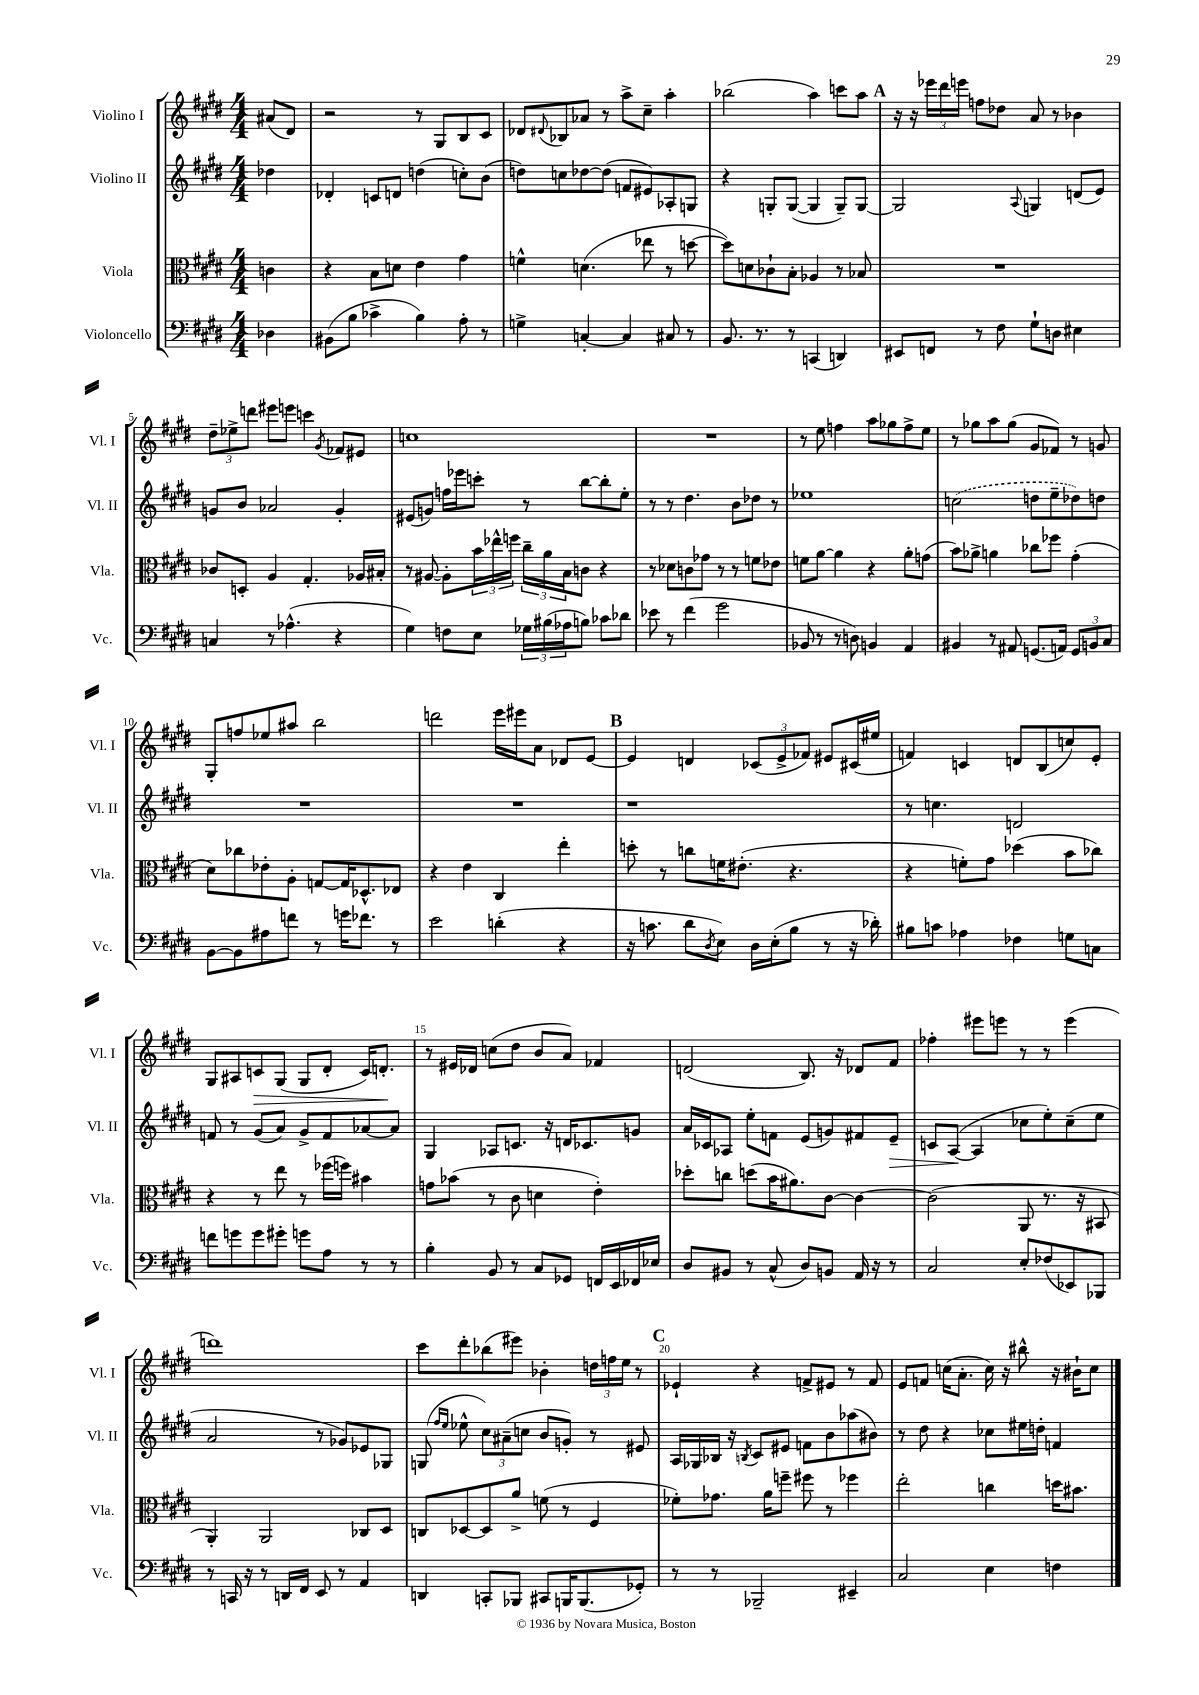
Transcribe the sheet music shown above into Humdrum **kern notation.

**kern	**kern	**kern	**kern
*staff4	*staff3	*staff2	*staff1
*clefF4	*clefC3	*clefG2	*clefG2
*k[f#c#g#d#]	*k[f#c#g#d#]	*k[f#c#g#d#]	*k[f#c#g#d#]
*M4/4	*M4/4	*M4/4	*M4/4
4D-	4c	4dd-	(8a#
.	.	.	8d#)
=	=	=	=
(8BB#	4r	4d-'	2r
8B	.	.	.
4c-^	8B	8c	.
.	8d	8d	.
4B)	4e	(4dd	8r
.	.	.	8G#
8A'	4g#	8cc')	8B
8r	.	(8b	8c#
=	=	=	=
4G^	4f^^	8dd)	8d-
.	.	.	8qqd#
.	.	8cc	8B-
[4C'	(4.d	[8dd-	8a-
.	.	(8dd-]	8r
4C]	.	8f	8aa^
.	8ee-	8e#)	8cc#~
8C#	8r	8A-'	4aa'
8r	[8dd	8G	.
=	=	=	=
8.BB	8dd])	4r	(2bb-
.	8d	.	.
8.r	.	.	.
.	8c-`	8G'	.
8r	8B'	([8G	.
(4CC	4A-	4G]	4aa)
4DD)	8r	8G~)	8ccc
.	8B-	[8G	8aa
=	=	=	=
8EE#	1r	2G]	16r
.	.	.	16r
8FF	.	.	24eee-
.	.	.	24ddd#
.	.	.	24eee
8r	.	.	8ff
8F#	.	.	8dd-
.	.	8qqA	.
8G#`	.	4G	8a
8D	.	.	8r
4E#	.	(8d	4b-
.	.	8e)	.
=	=	=	=
4C	8c-	8g	12dd#~
.	.	.	12ee-^
.	8D'	8b	.
.	.	.	12ddd
8r	4A	2a-	8eee#
(4.A-^^	.	.	8eee
.	4.G#'	.	4ccc
.	.	.	8qg#
4r	.	4g'	8f-
.	16A-	.	8e#
.	16B#'	.	.
=	=	=	=
4G#)	8r	(8e#	1cc
.	[8A#	8g)	.
8F	8A#']	16ff	.
.	.	16eee-	.
8E	24b	8ccc'	.
.	24ee-^^	.	.
.	24ff	.	.
24G-	24cc#~	8r	.
(24B#	24a	.	.
24A-	24B	.	.
8B)	8c	[8bb	.
8c-	4r	8bb']	.
8d-	.	8ee'	.
=	=	=	=
8e-	8r	8r	1r
8r	8d-	8r	.
(4f#	8c	4.dd#	.
.	8g-	.	.
2g#	8r	.	.
.	8r	8b	.
.	8f	8dd-	.
.	8e-	8r	.
=	=	=	=
8BB-	8f	1ee-	8r
8r	[8a	.	8ee
8r	4a]	.	4ff
8D)	.	.	.
4BB	4r	.	8aa
.	.	.	8gg-
4AA	8a'	.	8ff^
.	(8g	.	8ee
=	=	=	=
4BB#	8b)	(2cc	8r
.	8a-^	.	8gg-
8r	4a	.	8aa
8AA#	.	.	(8gg-
(8.GG	8cc-	8dd	8g#
.	8ff-	8ee~	8f-)
16AA)	.	.	.
12GG	(4g#'	8dd-)	8r
12BB	.	.	.
.	.	8dd	8g
12C#	.	.	.
=	=	=	=
[8BB	8d#)	1r	8G#'
8BB]	8cc-	.	8ff
8A#	8e-'	.	8ee-
8f	8A'	.	8aa#
8r	[8G	.	2bb
16g	16G]	.	.
8.f-	8.D-^^	.	.
8r	8E-	.	.
=	=	=	=
2e	4r	1r	2ddd
.	4e	.	.
(4d'	4C#	.	16eee
.	.	.	16eee#
.	.	.	8a
4r	4ee'	.	8d-
.	.	.	[8e
=	=	=	=
16r	8dd'	1r	4e]
8.c	.	.	.
.	8r	.	.
8d#	8cc	.	4d
8qD#	.	.	.
8E)	16f	.	.
.	(8.e#'	.	.
16D#	.	.	(12c-
(16E'	.	.	.
.	.	.	12e^
8B	4.r	.	.
.	.	.	12f-)
8r	.	.	8e#
16r	.	.	(16c#
16d-')	.	.	16ee#
=	=	=	=
8B#	4r	8r	4f)
8c	.	4.cc	.
4A-	8f')	.	4c
.	8g#	.	.
4F-	(4dd-	2d	8d
.	.	.	(8B
8G	8b	.	8cc)
8C	8cc-)	.	8e'
=	=	=	=
8f	4r	8f	8G#
8g	.	8r	8A#
8g	8r	(8g#	8c
8g#'	8ee	8a)	(8G#
8g	8r	8g#^	8G#
8A	(16ff-	8f	8d#'
.	16ff)	.	.
8r	4b#	[8a-	16c)
.	.	.	8.d'
8r	.	8a-]	.
=	=	=	=
4B'	8g	4G#	8r
.	(8b-	.	16e#
.	.	.	16d-
8BB	8r	8A-	(8cc
8r	8c#	8.c	8dd#
8C#	4d	.	8b
.	.	16r	.
8GG-	.	16d	8a)
.	.	8.c-	.
16FF	4e')	.	4f-
16EE	.	.	.
16FF-	.	8g	.
16E-	.	.	.
=	=	=	=
8D#	8dd-'	16a	(2d
.	.	16c-	.
8BB#	8cc	8A-	.
8r	(8dd	8ee'	.
(8C#^^	16b	8f	.
.	8.a#)	.	.
8D#)	.	(8e	8.B)
8BB	[8c#	8g)	.
.	.	.	16r
16AA	4c#_	8f#	8d-
16r	.	.	.
8r	.	8e~	8f#
=	=	=	=
2C#	(2c#]	8c	4ff-'
.	.	([8A	.
.	.	4A]	8eee#
.	.	.	8eee
8E'	8AA	8cc-	8r
(8F-	8.r	8ee')	8r
8EE-)	.	(8cc-~	(4eee
.	16r	.	.
8BBB-	8BB#	8ee	.
=	=	=	=
8r	4AA')	2a	1ddd)
16CC	.	.	.
16r	.	.	.
8r	2AA	.	.
16DD	.	.	.
16FF#	.	.	.
8EE	.	8r	.
8r	.	8g-)	.
4AA	8C-	8e-	.
.	8D#	8G-	.
=	=	=	=
4DD	8C	(8G	8ccc#
.	.	16qqff#	.
.	.	16qqee	.
.	[8D-	8ee-^^	8ddd#'
8CC'	8D-]	12cc#)	(8bb-
.	.	(12a#~	.
8BBB-	8a^	.	8eee#)
.	.	12cc	.
8CC#	(8f	8b	4b-'
16BBB	8r	8g')	.
(8.BBB	.	.	.
.	4F#	8r	24dd
.	.	.	24ff
.	.	.	24ee
8GG-')	.	8e#	8r
=	=	=	=
8r	8f-')	16A	4e-`
.	.	16G-	.
8r	8.g-	16B-	.
.	.	16r	.
.	.	8qB	.
2BBB-~	.	8c#	4r
.	16a	.	.
.	8ff~	8e#	.
.	8ff#	8f	8f^
.	8r	8b	8e#
4EE#~	4ff-	(8aa-	8r
.	.	8b#)	8f
=	=	=	=
2C#	2ee'	8r	8e
.	.	8dd#	8f
.	.	4r	(16cc
.	.	.	8.a'
4E	4cc	8cc-	16cc)
.	.	.	16r
.	.	16ee#	8bb#^^
.	.	16dd'	.
4F	16dd	4f	16r
.	8.b#	.	16b#`
.	.	.	8cc
==	==	==	==
*-	*-	*-	*-
